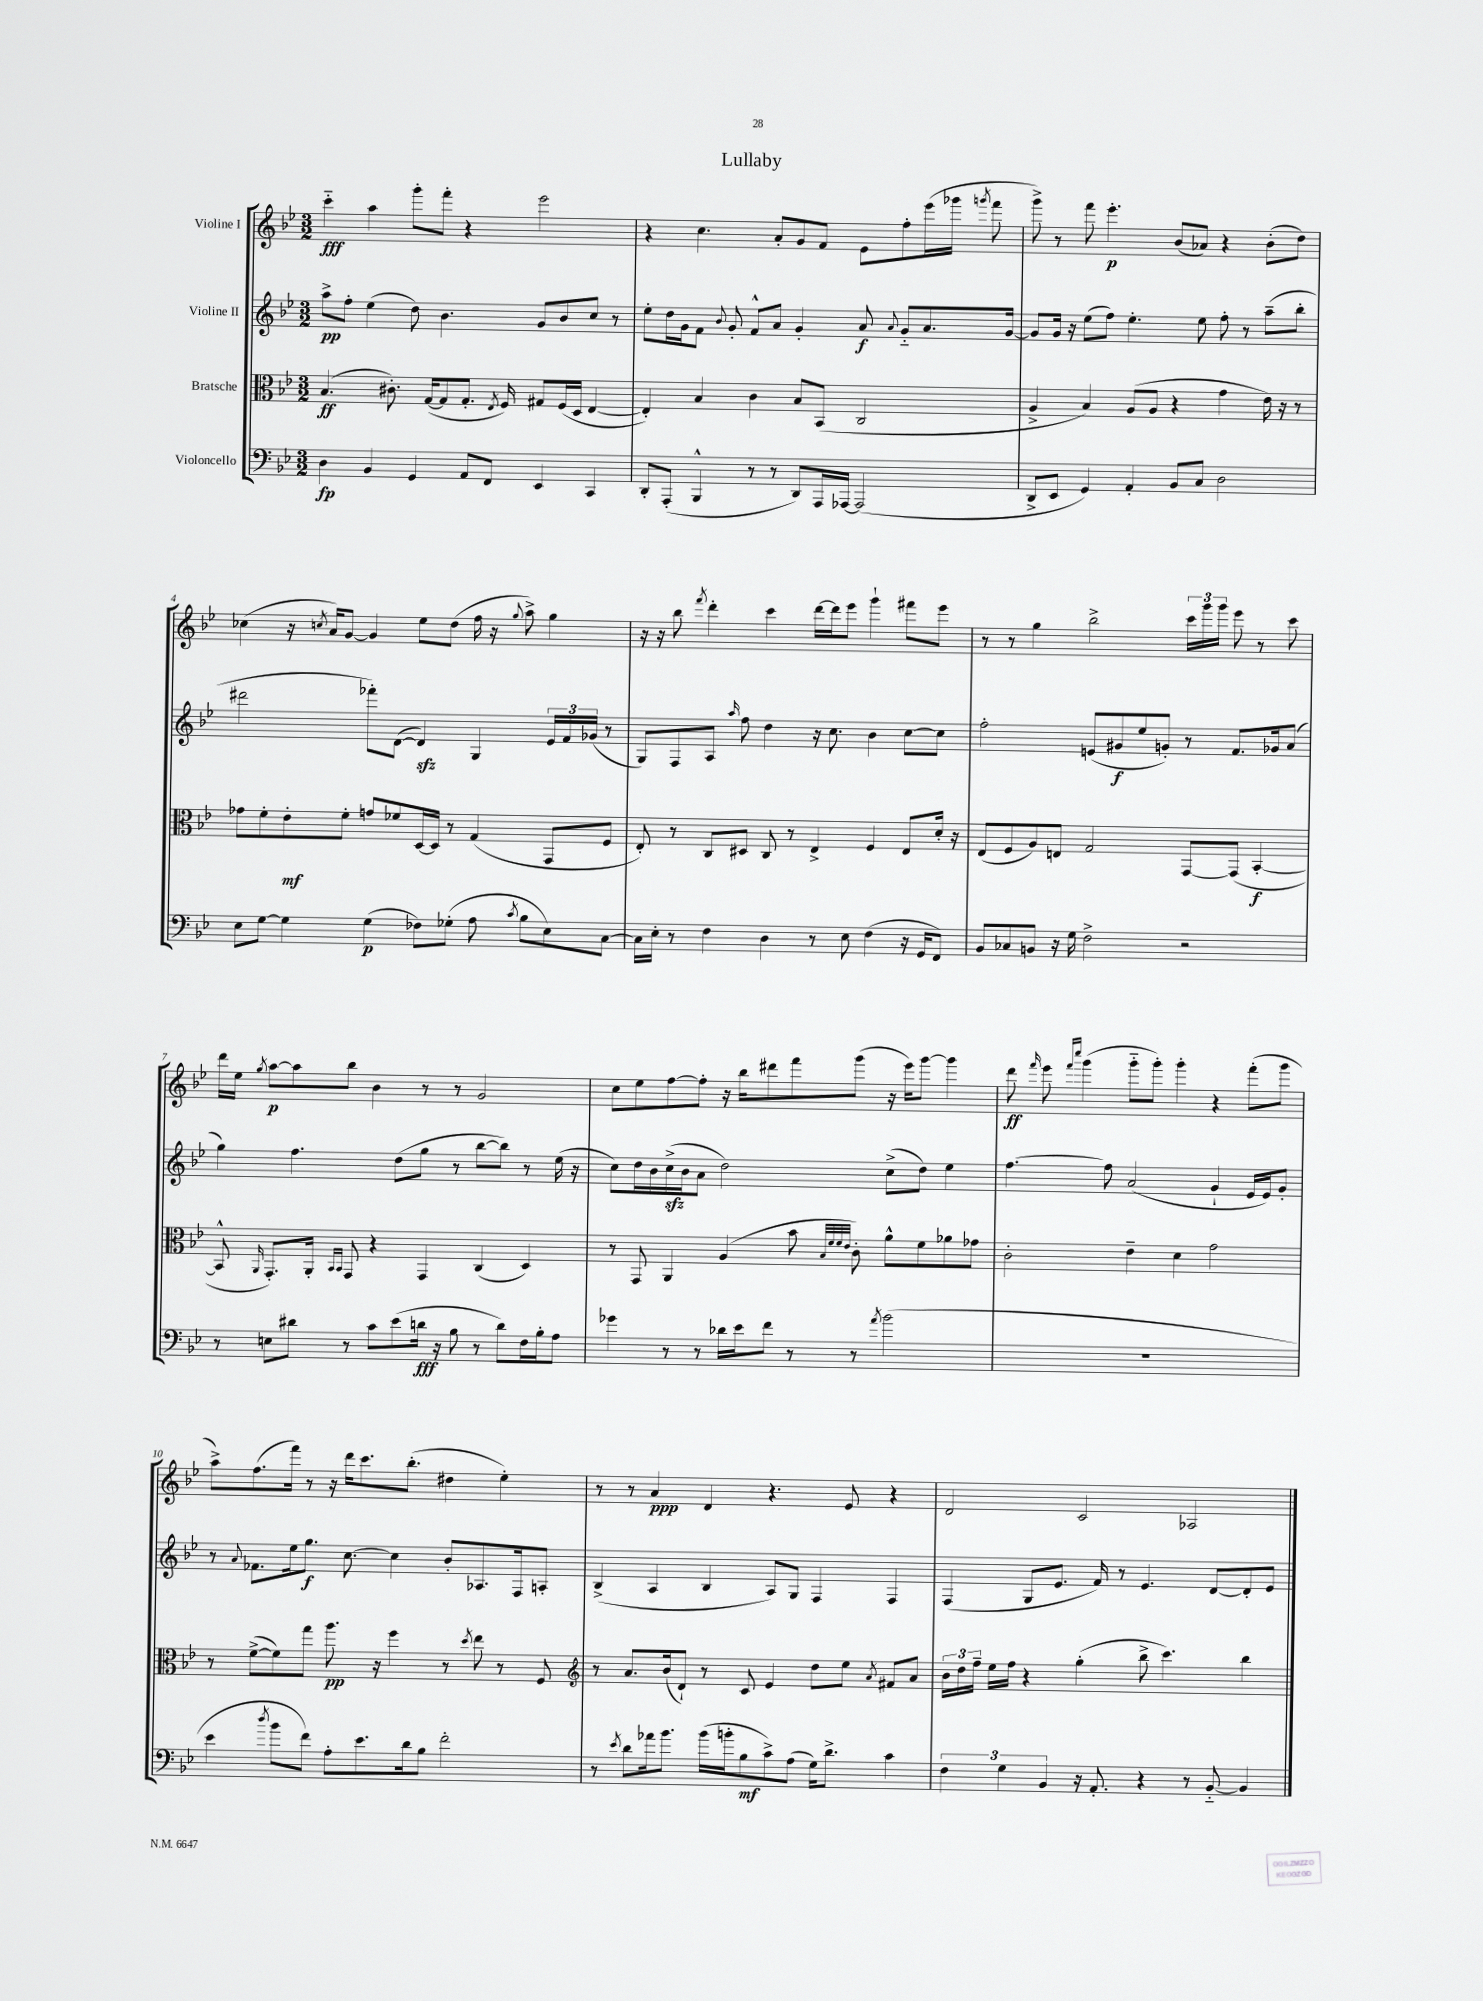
\header { title = "Lullaby" }
<<
\new StaffGroup <<
\new Staff = "s0" \with { instrumentName = "Violine I" } {
    \clef treble \key bes \major \numericTimeSignature \time 3/2
    \autoBeamOff c'''4-_\fff a''4 g'''8[-. f'''8]-. r4 ees'''2 |
    r4 c''4. a'8[-. g'8 f'8] ees'8[ f''8-. ees'''16( ges'''16] \acciaccatura { g'''8 } f'''8 |
    g'''8->) r8 f'''8 ees'''4.-.\p bes'8[( aes'8]) r4 bes'8[-.( d''8]) |
    ces''4( r16 \acciaccatura { c''8 } a'16[) g'8]~ g'4 ees''8[ d''8]( f''16 r16 \appoggiatura { g''8 } a''8->) g''4 |
    r16 r16 bes''8 \acciaccatura { f'''8 } d'''4-. c'''4 d'''16[~ d'''16 ees'''8] g'''4-! fis'''8[ ees'''8] |
    r8 r8 g''4 bes''2-> \tuplet 3/2 { c'''16[ g'''16 g'''16] } ees'''8 r8 c'''8 |
    d'''16[ ees''16] \acciaccatura { g''8 } a''8[~\p a''8 bes''8] bes'4 r8 r8 g'2 |
    c''8[ ees''8 f''8~ f''8]-. r16 bes''16[ dis'''8 f'''8 g'''8]( r16 ees'''16[) g'''8]~ g'''4 |
    d'''8\ff \grace { f'''16 } ees'''8 \grace { f'''16[ c''''16] } g'''4( g'''8[-_ g'''8]-.) g'''4-. r4 f'''8[-.( g'''8] |
    a''8[->) f''8.( f'''16]) r8 r16 d'''16[ c'''8. bes''8.]-.( dis''4 ees''4-.) |
    r8 r8 a'4\ppp d'4 r4. ees'8 r4 |
    d'2 c'2 aes2 \bar "|." |
}
\new Staff = "s1" \with { instrumentName = "Violine II" } {
    \clef treble \key bes \major \numericTimeSignature \time 3/2
    \autoBeamOff a''8[->\pp f''8]-. ees''4( d''8) bes'4. g'8[ bes'8 c''8] r8 |
    ees''8[-. d''16 g'16 f'8] \appoggiatura { bes'8 } g'8-. f'8[-^ a'8] g'4-. a'8\f \appoggiatura { a'8 } g'8[-_ a'8. g'16]~ |
    g'8[ g'16] r16 ees''8[( f''8]) ees''4.-. ees''8 f''8-. r8 a''8[--( bes''8]-. |
    dis'''2 fes'''8[-.) d'8]~( d'4\sfz) g4 \tuplet 3/2 { ees'16[ f'16 ges'16]( } r8 |
    g8[) f8 a8] \grace { a''16 } f''8 d''4 r16 c''8. bes'4 c''8[~ c''8] |
    f''2-. e'8[( gis'8\f ees''8 g'8]-.) r8 f'8.[ ges'16 a'8]( |
    g''4) f''4. d''8[( g''8] r8 bes''8[~ bes''8]) r8 ees''16( r16 |
    c''8[) d''16 bes'16 c''16->\sfz( bes'16 a'8] d''2) c''8[->( d''8]) ees''4 |
    f''4.~ f''8 a'2( g'4-! ees'16[ ees'16) g'8]-. |
    r8 \appoggiatura { a'8 } fes'8.[ ees''16 g''8.]\f c''8.~ c''4 bes'8[-. aes8. f16 a8]-. |
    bes4->( a4 bes4 a8[) g8] f4 f4 |
    f4( g8[ ees'8.] f'16) r8 ees'4. d'8[~ d'8-. ees'8] \bar "|." |
}
\new Staff = "s2" \with { instrumentName = "Bratsche" } {
    \clef alto \key bes \major \numericTimeSignature \time 3/2
    \autoBeamOff bes4.\ff( cis'8.-.) g16[~( g8 g8.]-. \acciaccatura { ees8 } f16) gis8[ f16( d16] ees4~ |
    ees4-.) bes4 c'4 bes8[ bes,8]( c2 |
    a4-> bes4) a8[( a8] r4 g'4 ees'16) r16 r8 |
    ges'8[ f'8-. ees'8-.\mf f'8]-. g'8[ fes'8 d16~ d16] r8 g4( g,8[ f8] |
    ees8-.) r8 c8[ dis8] c8 r8 ees4-> f4 ees8[ d'16]-. r16 |
    ees8[( f8 a8) e8] g2 g,8[~ g,8]( bes,4~-.\f |
    bes,8-^ \grace { a,16 } g,8.[-.) a,16]-. \grace { bes,16[ bes,16] } g,8 r4 g,4 c4( d4) |
    r8 g,8 a,4 a4( bes'8 \grace { bes32[ f'32 f'32 ees'32] } c'8-.) a'8[-^ f'8 aes'8 ges'8] |
    c'2-. ees'4-- d'4 g'2 |
    r8 f'8[~->( f'8) g''8] a''8.\pp r16 f''4 r8 \acciaccatura { d''8 } ees''8 r8 f8 |
    \clef treble r8 a'8.[ bes'16( d'8]-!) r8 c'8 ees'4 d''8[ ees''8] \acciaccatura { a'8 } fis'8[ a'8] |
    \tuplet 3/2 { bes'16[ d''16 f''16]-- } ees''16[ f''16] r4 g''4-.( bes''8-> c'''4.) bes''4 \bar "|." |
}
\new Staff = "s3" \with { instrumentName = "Violoncello" } {
    \clef bass \key bes \major \numericTimeSignature \time 3/2
    \autoBeamOff d4\fp bes,4 g,4 a,8[ f,8] ees,4 c,4 |
    d,8[-. a,,8]-.( bes,,4-^ r8 r8 d,8[) a,,16 aes,,16]~ aes,,2( |
    d,8[-> ees,8] g,4) a,4-. bes,8[ c8] d2 |
    ees8[ g8]~ g4 g4\p( fes8[) ges8]-.( a8 \acciaccatura { c'8 } bes8[ ees8) c8]~ |
    c16[ ees16]-. r8 f4 d4 r8 ees8 f4( r16 g,16[ f,8]) |
    bes,8[ ces8 b,8] r16 g16 f2-> r2 |
    r8 e8[ dis'8] r8 c'8[ ees'8( d'16]\fff r16 bes8 r8 d'8[) f16 bes16-. a8] |
    ges'4 r8 r8 des'16[ ees'16 f'8] r8 r8 \acciaccatura { a'8 } bes'2( |
    R1. |
    ees'4 \acciaccatura { d''8 } bes'8[ f'8]) a8[-. ees'8. d'16 bes8] f'2-. |
    r8 \acciaccatura { ees'8 } d'8[ aes'16 bes'8.] bes'16[( b'16-. bes8\mf c'8->) a8]( g16[) d'8.]-> c'4 |
    \tuplet 3/2 { f4 g4 bes,4 } r16 a,8.-. r4 r8 bes,8~-_ bes,4 \bar "|." |
}
>>
>>
